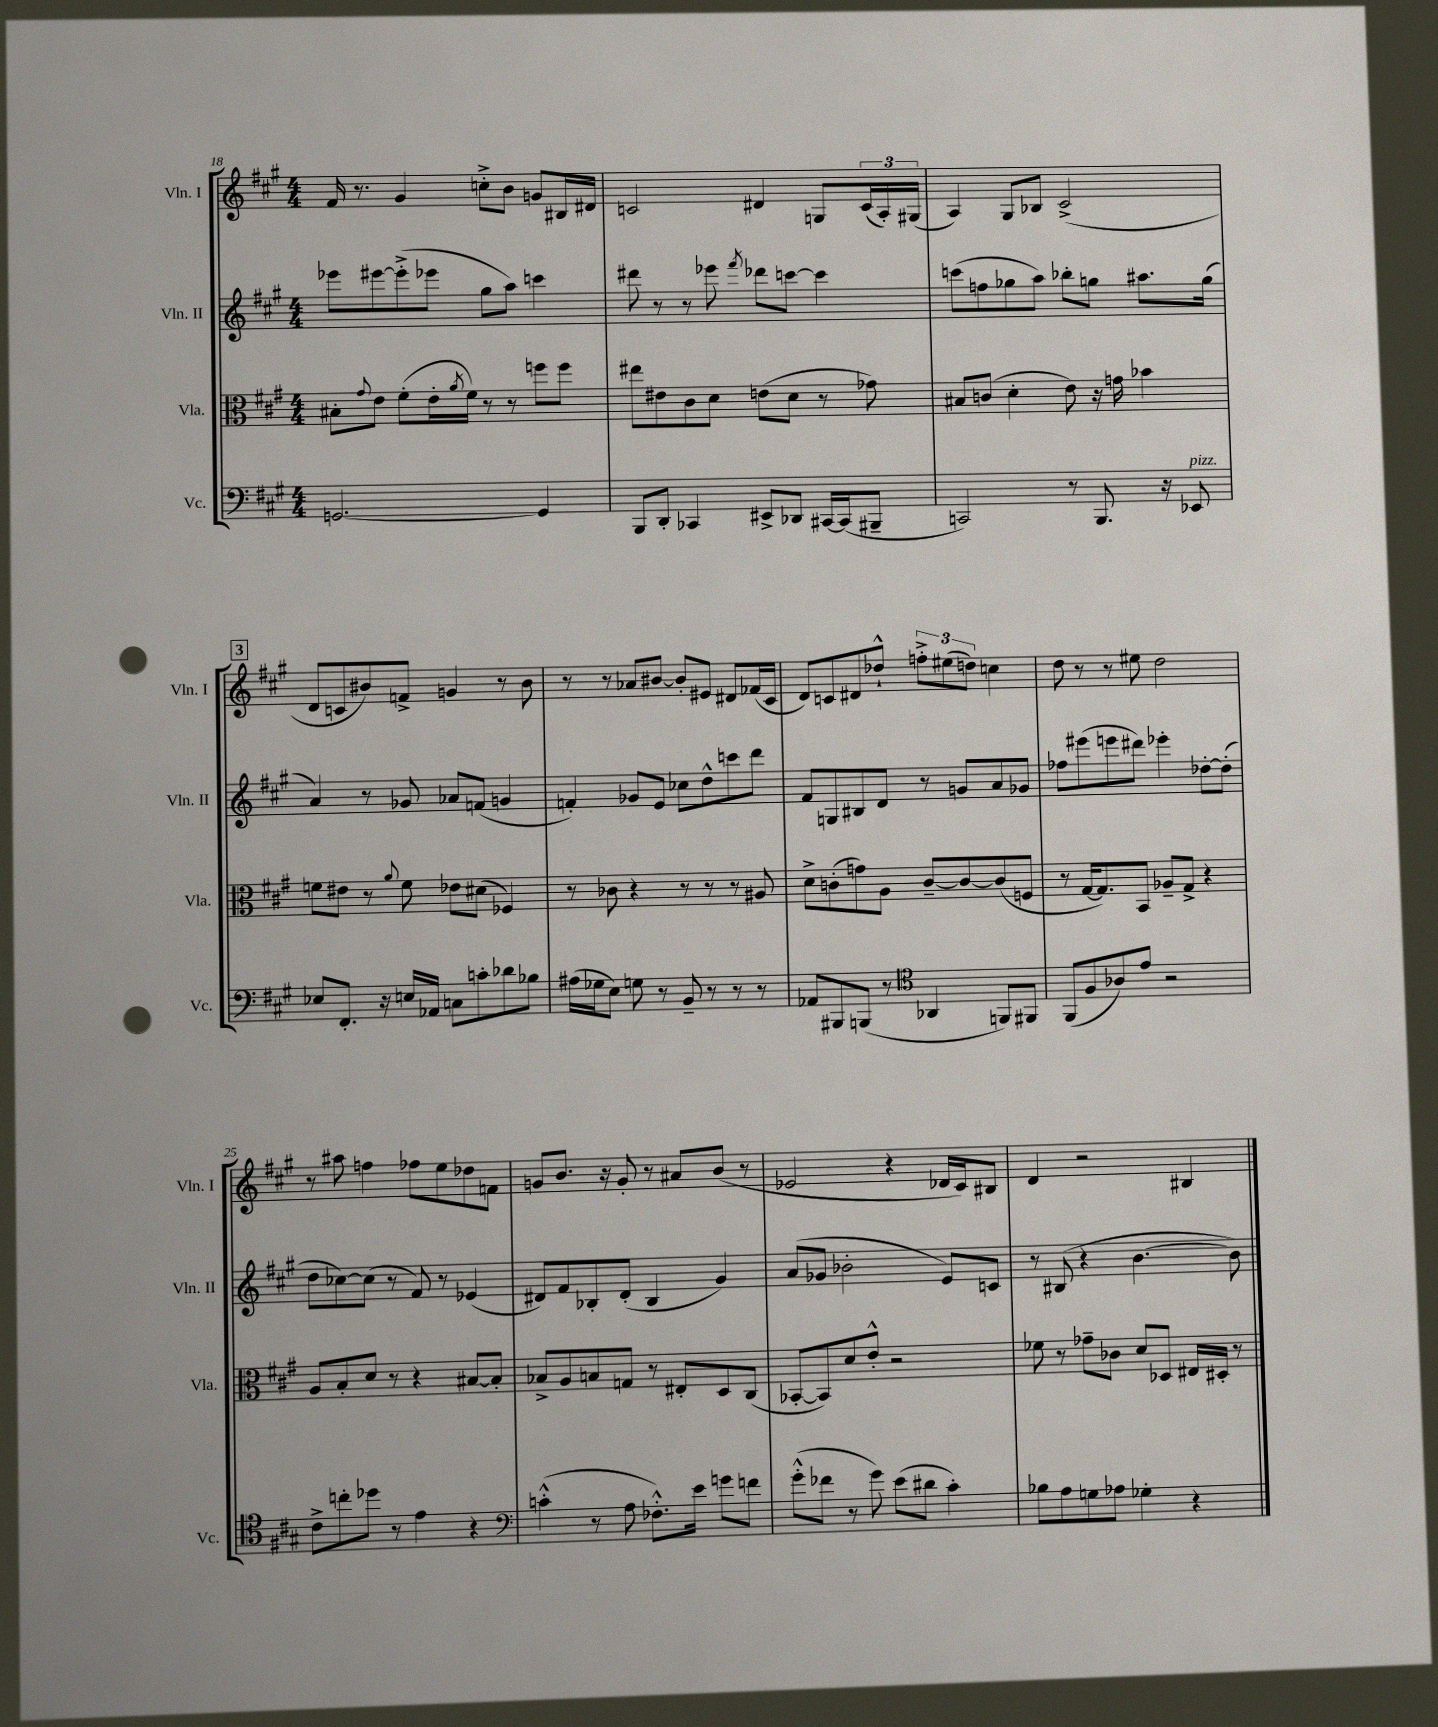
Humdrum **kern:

**kern	**kern	**kern	**kern
*part4	*part3	*part2	*part1
*staff4	*staff3	*staff2	*staff1
*I"Vc.	*I"Vla.	*I"Vln. II	*I"Vln. I
*I'Vc.	*I'Vla.	*I'Vln. II	*I'Vln. I
*clefF4	*clefC3	*clefG2	*clefG2
*k[f#c#g#]	*k[f#c#g#]	*k[f#c#g#]	*k[f#c#g#]
*M4/4	*M4/4	*M4/4	*M4/4
=18	=18	=18	=18
[2.GGn/	8B#X'\L	8eee-X\L	16f#/
.	.	.	8.r
.	8qqg#/	.	.
.	8e\J	[8eee#X\	.
.	(8f#'\L	(8eee#'^\]	4g#/
.	16e'\L	8eee-X\J	.
.	8qa/	.	.
.	16f#\JJ)	.	.
.	8r	8gg#\L	8ccn'^\L
.	8r	8aa\J)	8b\J
4GG/]	8ffn\L	4cccn\	8gn/L
.	8ff\J	.	16B#X/L
.	.	.	16d#X/JJ
=19	=19	=19	=19
8BBB/L	8ee#X\L	8ddd#X\	2cn/
8DD'/J	8e#X\	8r	.
4CC-X/	8c#\	8r	.
.	8d\J	8eee-X\	.
.	.	8qfff#/	.
8EE#X^/L	(8en\L	8ddd-X\L	4d#X/
8DD-X/J	8d\J	[8cccn\J	.
[16CC#X/LL	8r	4ccc\]	8Gn/L
(16CC#/J]	.	.	.
8BBB#X~/J	8g-X\)	.	(24c/L
.	.	.	24A'/)
.	.	.	(24G#X/JJ
=20	=20	=20	=20
2CCn/)	8B#X/L	(8cccn\L	4A/)
.	(8cn/J	8ffn\	.
.	4d'\	8gg-X\	8G#/L
.	.	8aa\J)	8B-X/J
8r	8e\)	8bb-X'\L	(2c#^/
8.BBB/	16r	8ggn\J	.
.	16gn\	.	.
.	4b-X\	8.aa#X\L	.
16r	.	.	.
!LO:TX:a:i:t=pizz.	!	!	!
8EE-X/	.	.	.
.	.	(16gg\Jk	.
!!LO:LB:g=z
!!LO:REH:place=s1:t=3
=21	=21	=21	=21
8E-X/L	8fn\L	4a/)	8d/L
8.FF#'/J	8e#X\J	.	8cn/
.	8r	8r	8b#X/)
16r	.	.	.
.	8qqa/	.	.
16En/LL	8f\	8g-X/	8fn^/J
16AA-X/JJ	.	.	.
8Cn\L	8e-X\L	8a-X/L	4gn/
8cn'\	(8d#X\J	(8fn/J	.
8d-X\	4F-X/)	4gn/	8r
8B-X\J	.	.	8b#\
=22	=22	=22	=22
(16A#X\LL	8r	4fn'/)	8r
16G-X\J	.	.	.
8E\J)	8c-X\	.	8r
8Gn\	4r	8g-X/L	8a-X/L
8r	.	8e/J	[8b#X/J
8BB~/	8r	8cc-X\L	8b#'/L]
8r	8r	8dd^^\	8e#X/J
8r	8r	8cccn\	8d#X/L
8r	8A#X/	8ddd\J	(16f-X/L
.	.	.	16c#/JJ
=23	=23	=23	=23
8AA-X/L	8d^\L	8f#/L	8d/L)
8BBB#X/	(8cn'\	8Gn/	8cn/
(8BBBn/J	8gn\)	8B#X/	8d#X/
8r	8A\J	8d/J	8dd-X`^^/J
*clefC4	*	*	*
4AA-X/	[8c~/L	8r	12ffn'^\L
.	.	.	(12ee#X\
.	8c/_	8gn/L	.
.	.	.	12ddn\J)
8FFn/L)	(8c/]	8a/	4ccn\
8FF#X/J	8Fn/J	8g-X/J	.
=24	=24	=24	=24
(8FF#/L	8r	8ff-X\L	8dd\
8F#/	[16G#/KL	(8eee#X\	8r
.	8.G#/])	.	.
8A-X/)	.	8eeen\	8r
8e/J	8BB/J	8ddd#X\J)	8ee#X\
2r	8A-X~/L	4eee-X'\	2dd\
.	8G#^/J	.	.
.	4r	[8dd-X'\L	.
.	.	(8dd-'\J]	.
!!LO:LB:g=z
=25	=25	=25	=25
8c#^\L	8A/L	8dd\L	8r
8ccn'\	8B'/	[8cc-X\)	8aa#X\
8dd-X\J	8d/J	(8cc-\J]	4ffn\
8r	8r	8r	.
4e\	4r	8f#/)	8ff-X\L
.	.	8r	8ee\
4r	[8B#X/L	(4e-X/	8dd-X\
.	8B#'/J]	.	8fn\J
=26	=26	=26	=26
*clefF4	*	*	*
(4cn'^^\	8B-X^/L	8d#X/L)	8gn/L
.	8A/	8f#/	8.b/J
8r	8Bn/	8B-X'/	.
.	.	.	16r
8A\	8Gn/J	(8d#'/J	8g'/
8.F-X'^^\L)	8r	4B-/	8r
.	8E#X'/L	.	8a#X/L
16e\Jk	.	.	.
8gn\L	8D/	4g#/)	(8b/J
8fn\J	(8C#/J	.	8r
=27	=27	=27	=27
(8g#'^^\L	[8BB-X'/L	(8a/L	2e-X/
8f-X\J	8BB-/])	8g-X/J	.
8r	8d/	2b-X'\	.
8g#\)	8e'^^/J	.	.
(8e\L	2r	.	4r
8d#X\J	.	.	.
4c#'\)	.	8e/L)	16d-X/LL
.	.	.	16c#/J)
.	.	8cn/J	8B#X/J
=28	=28	=28	=28
8B-X\L	8f-X\	8r	4d/
8A\	8r	(8B#X/	.
8Gn\	8g-X~\L	4r	2r
8A-X\J	8c-X\J	.	.
4G-X'\	8d/L	[4.b\	.
.	8D-X/J	.	.
4r	16E#X/LL	.	4B#X/
.	16D#X'/JJ	.	.
.	8r	8b\])	.
==	==	==	==
*-	*-	*-	*-
